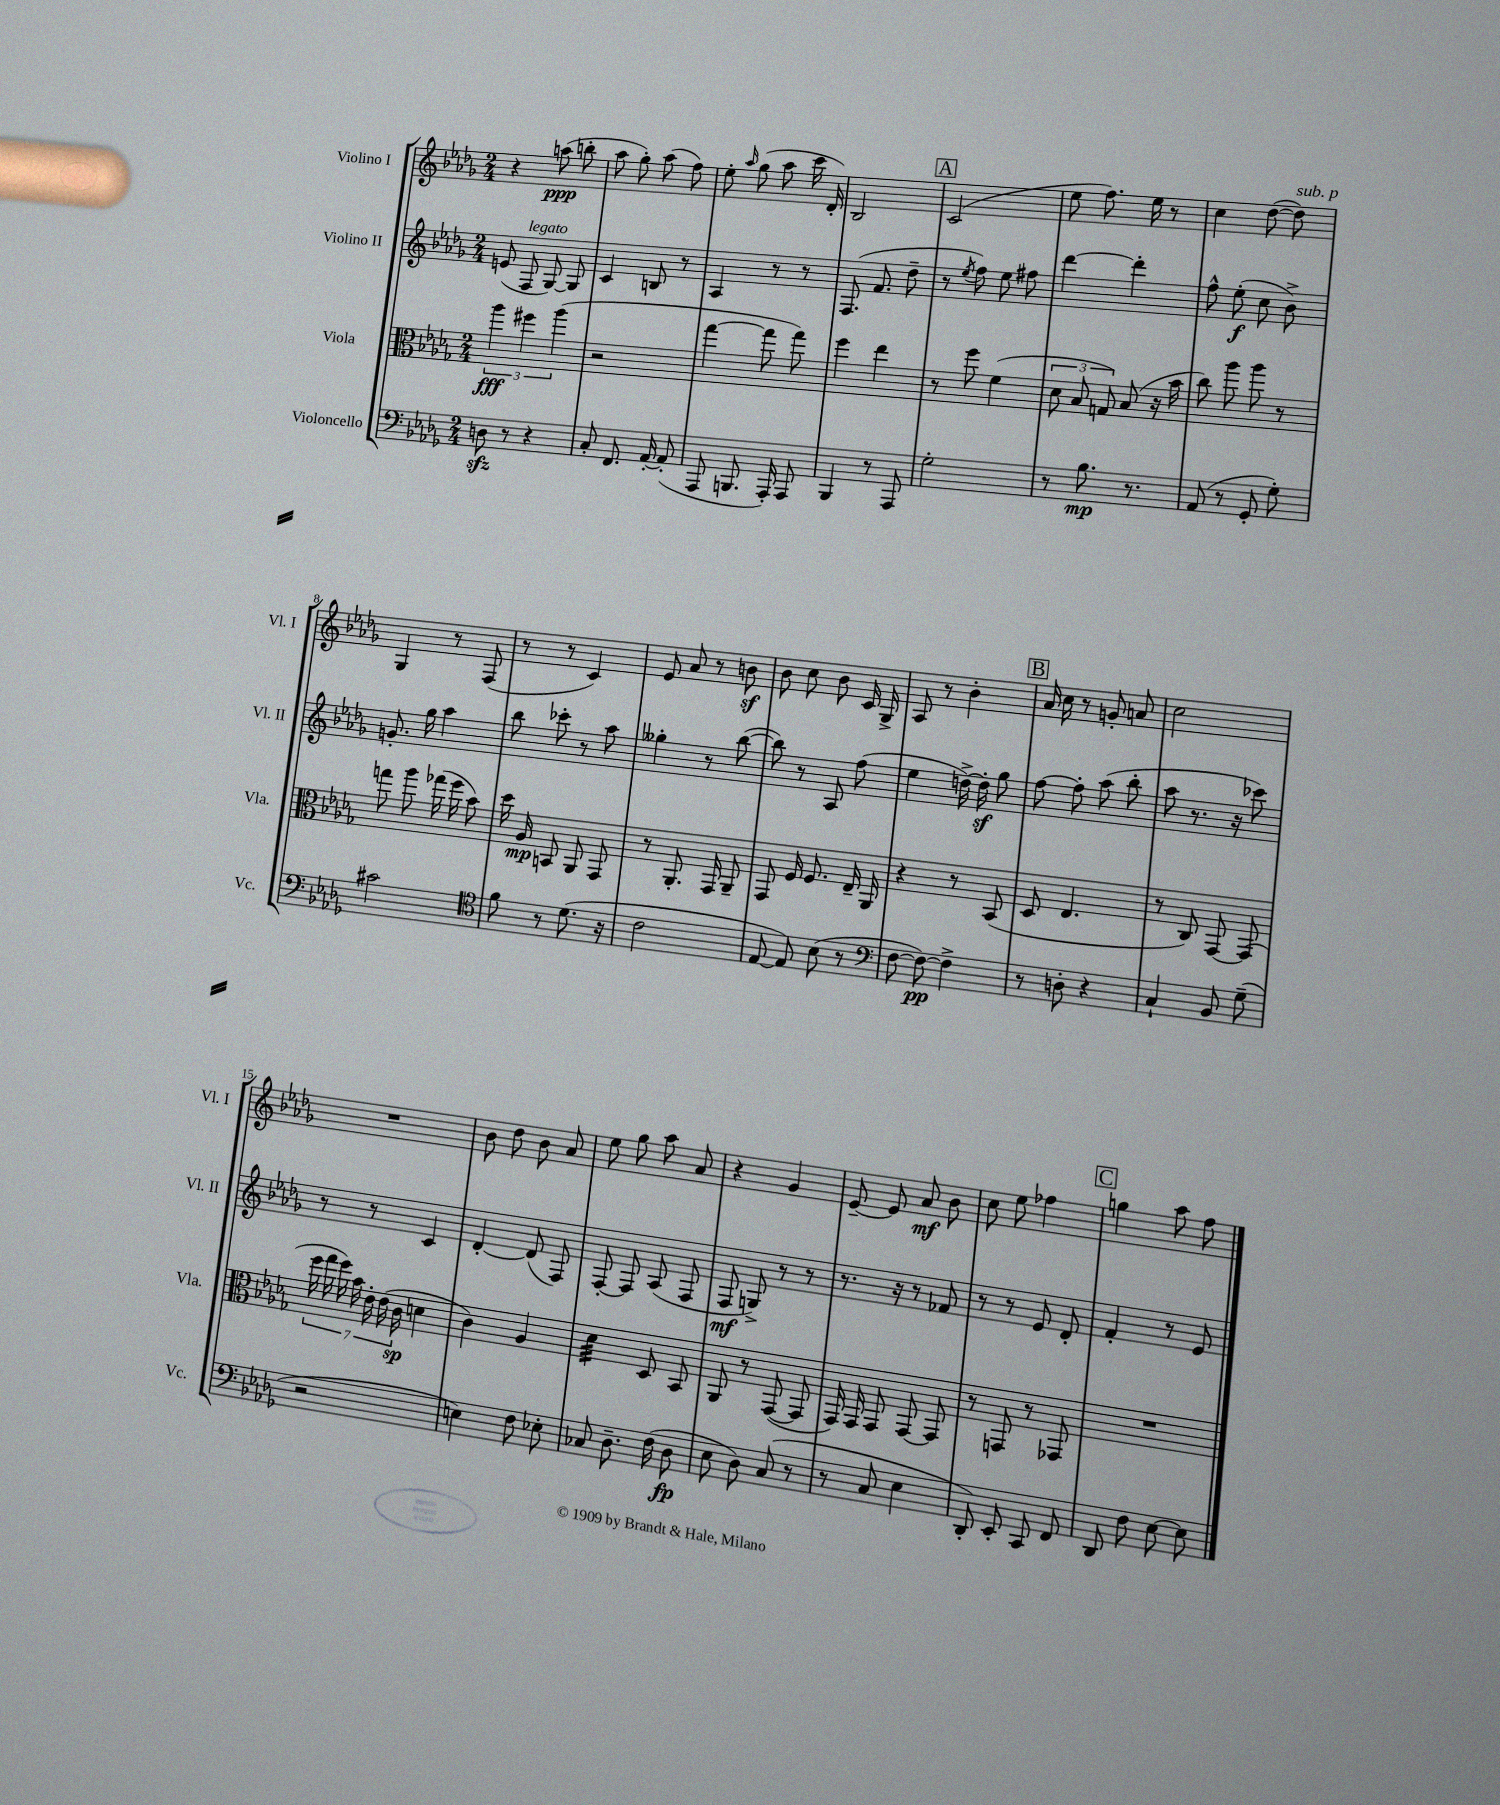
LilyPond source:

<<
\new StaffGroup <<
\new Staff = "s0" \with { instrumentName = "Violino I" shortInstrumentName = "Vl. I" } {
    \clef treble \key des \major \numericTimeSignature \time 2/4
    \autoBeamOff r4 a''8\ppp( b''8-. |
    aes''8 ges''8-.) aes''8( f''8) |
    ees''8-. \grace { aes''16 } ges''8( aes''8 c'''16 des'16-.) |
    bes2 |
    \mark \markup { \box "A" } c'2( |
    ees''8 f''8.) ees''16 r8 |
    c''4 des''8~( des''8^\markup { \italic "sub. p" }) |
    ges4 r8 f8( |
    r8 r8 c'4) |
    ees'8 aes'8 r8 b'8\sf |
    bes'8 c''8 bes'8 c'16 ges16-> |
    aes8 r8 bes'4-. |
    \mark \markup { \box "B" } aes'16 c''16 r8 g'8-. a'8 |
    c''2 |
    R2 |
    bes'8 des''8 bes'8 aes'8 |
    ees''8 ges''8 aes''8 aes'8 |
    r4 ges'4 |
    ees'8~-- ees'8 aes'8\mf bes'8 |
    c''8 ees''8 fes''4 |
    \mark \markup { \box "C" } g''4 aes''8 f''8 \bar "|." |
}
\new Staff = "s1" \with { instrumentName = "Violino II" shortInstrumentName = "Vl. II" } {
    \clef treble \key des \major \numericTimeSignature \time 2/4
    \autoBeamOff e'8( f8^\markup { \italic "legato" } ges8~) ges8 |
    c'4 b8 r8 |
    aes4 r8 r8 |
    f8.( f'8. des''8-- |
    \mark \markup { \box "A" } r8 \acciaccatura { ees''8 } f''8) ees''8 fis''8 |
    des'''4~ des'''4-. |
    f''8-^ ees''8-.\f( c''8 bes'8->) |
    g'8.-. ges''16 aes''4 |
    bes''8 ces'''8-. r8 aes''8 |
    geses''4-. r8 bes''8~( |
    bes''8) r8 aes8 f''8( |
    ees''4 d''16~->) d''16-.\sf ges''8 |
    \mark \markup { \box "B" } f''8~ f''8-. aes''8( bes''8-. |
    aes''8 r8. r16 ces'''8) |
    r8 r8 c'4 |
    des'4~-. des'8( f8) |
    f8~-. f8 aes8( f8 |
    f8\mf g8->) r8 r8 |
    r8. r16 r8 fes'8 |
    r8 r8 ees'8 des'8-. |
    \mark \markup { \box "C" } f'4-. r8 ees'8 \bar "|." |
}
\new Staff = "s2" \with { instrumentName = "Viola" shortInstrumentName = "Vla." } {
    \clef alto \key des \major \numericTimeSignature \time 2/4
    \autoBeamOff \tuplet 3/2 { aes''4\fff fis''4 aes''4( } |
    r2 |
    ges''4~ ges''8 ges''8) |
    f''4 ees''4 |
    \mark \markup { \box "A" } r8 f''8 f'4( |
    \tuplet 3/2 { des'8 bes8 g8) } bes8( r16 bes'16 |
    c''8) aes''8 aes''8 r8 |
    g''8 aes''8 ges''16( f''16 bes'8) |
    des''16 aes16\mp b,8 aes,8 ges,8 |
    r8 aes,8.-. ges,16 aes,8-- |
    ges,8 f16 f8. ees16-- aes,16 |
    r4 r8 bes,8( |
    \mark \markup { \box "B" } des8 ees4. |
    r8 c8) ges,8~ ges,8( |
    \tuplet 7/4 { f''16 ges''16 f''16) bes'16 ees'16-. ees'16( c'16\sp } d'4 |
    c'4) aes4 |
    des'4:32 des8 bes,8 |
    aes,8 r8 ges,8~( ges,8 |
    ges,16) ges,16 ges,8 ges,8~ ges,8 |
    r8 g,8 r8 ges,8 |
    \mark \markup { \box "C" } R2 \bar "|." |
}
\new Staff = "s3" \with { instrumentName = "Violoncello" shortInstrumentName = "Vc." } {
    \clef bass \key des \major \numericTimeSignature \time 2/4
    \autoBeamOff d8\sfz r8 r4 |
    c8-. f,8. aes,16~-. aes,8-.( |
    aes,,8 b,,8. aes,,16-.) aes,,8 |
    bes,,4 r8 aes,,8 |
    \mark \markup { \box "A" } ges2-. |
    r8 bes8.\mp r8. |
    aes,8( r8 ges,8-. ges8-.) |
    cis'2 |
    \clef tenor f'8 r8 des'8.( r16 |
    c'2 |
    ees8~ ees8) bes8( r8 |
    \clef bass f8~ f8~\pp) f4-> |
    \mark \markup { \box "B" } r8 d8-. r4 |
    c4-! bes,8 ges8--( |
    r2 |
    e4) f8 ees8-. |
    ces8 des8.-- f16( des8\fp |
    ees8 des8) c8( r8 |
    r8 c8 ees4 |
    des,8-.) ees,8-. c,8 f,8 |
    \mark \markup { \box "C" } des,8 f8 ees8~ ees8 \bar "|." |
}
>>
>>
